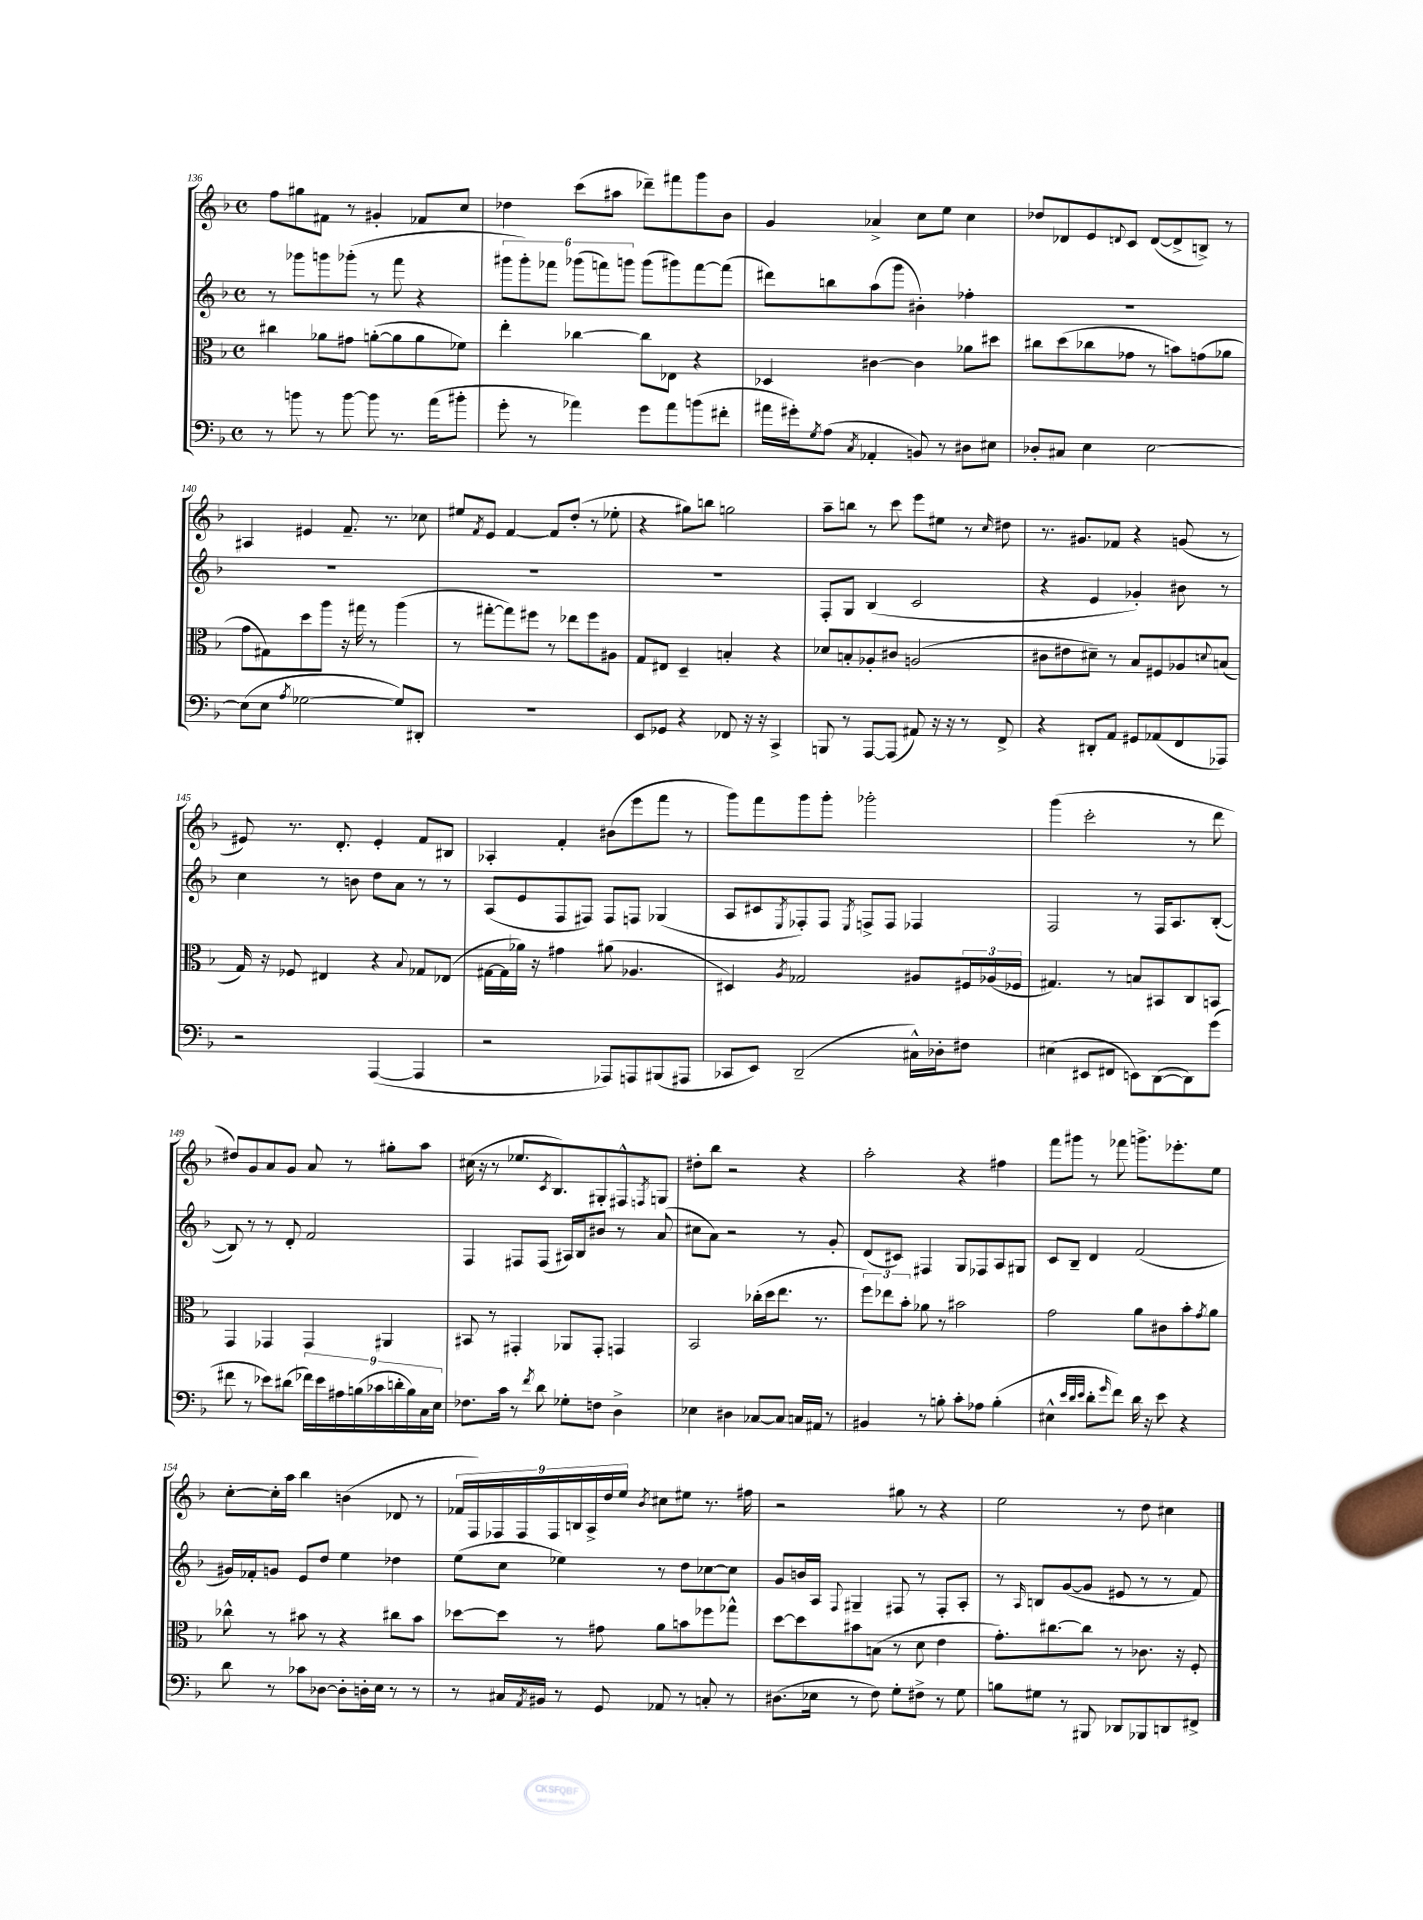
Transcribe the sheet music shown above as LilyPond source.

<<
\new StaffGroup <<
\new Staff = "s0" {
    \clef treble \key f \major \defaultTimeSignature \time 4/4
    f''8 gis''8 fis'8 r8 gis'4-. fes'8 c''8 |
    des''4 c'''8( ais''8 des'''8--) fis'''8 g'''8 bes'8 |
    g'4 aes'4-> c''8 e''8 c''4 |
    des''8 des'8 e'8 \appoggiatura { d'8 } c'8 d'8~( d'8-> b8->) r8 |
    ais4 eis'4 f'8.-- r8. ces''8 |
    eis''8 \acciaccatura { f'8 } e'8 f'4~ f'8 d''8-.( r8 ees''8-. |
    r4 gis''8) b''8 g''2 |
    a''8-- b''8 r8 c'''8 e'''8 eis''8 r8 \grace { c''16 } dis''8 |
    r8. gis'8. fes'8 r4 g'8( r8 |
    eis'8) r8. d'8.-. eis'4-. f'8 bis8 |
    aes4-. f'4-. bis'8( e'''8 f'''8 r8 |
    g'''8) f'''8 g'''8 g'''8-. ges'''2-. |
    g'''4( c'''2-. r8 d'''8 |
    dis''8) g'8 a'8 g'8 a'8 r8 gis''8-. a''8 |
    cis''16( r16 r8 ees''8. \acciaccatura { c'8 } bes8.) gis8-. fis8-^ \acciaccatura { f8 } g8 |
    dis''8-. bes''8 r2 r4 |
    a''2-. r4 fis''4 |
    f'''8 gis'''8 r8 fes'''8 g'''8.-> ees'''8.-. e''8 |
    c''8~-. c''16-. a''16 bes''4 b'4( des'8 r8 |
    \tuplet 9/8 { fes'16 f16) fes16 fes16 fes16 b16 a16-> d''16 e''16 } \acciaccatura { bes'8 } cis''8 eis''8 r8. fis''16 |
    r2 gis''8 r8 r4 |
    e''2 r8 d''8 cis''4 \bar "|." |
}
\new Staff = "s1" {
    \clef treble \key f \major \defaultTimeSignature \time 4/4
    r8 ges'''8 g'''8 ges'''8-.( r8 f'''8 r4 |
    \tuplet 6/4 { gis'''8 gis'''8-.) fes'''8 ges'''8( f'''8) g'''8 } g'''8( gis'''8) f'''8~ f'''8( |
    dis'''8) b''8 a''8( g'''8 bis'4-.) fes''4-. |
    R1 |
    R1 |
    R1 |
    R1 |
    f8-. g8 bes4( c'2 |
    r4 e'4 ges'4-.) bis'8 r8 |
    c''4 r8 b'8 d''8 a'8 r8 r8 |
    a8( e'8 f8 fis8) fis8 f8 ges4( |
    a8 cis'8 \acciaccatura { e8 } fes8-.) fes8 \acciaccatura { e8 } f8-> f8 fes4 |
    f2 r8 f16 a8. bes8~-.( |
    bes8) r8 r8 d'8-. f'2 |
    f4 fis8 fis8( ais16) bes16 bis'8 r8 a'8( |
    cis''8 a'8) r2 r8 g'8-. |
    d'8( cis'8) fis4 g8 fes8 a8 gis8 |
    c'8 bes8-- d'4 f'2( |
    gis'16) fes'16-. g'8 e'8 d''8 e''4 des''4 |
    e''8( c''8 ees''4) r8 d''8 ces''8~ ces''8 |
    g'8 b'16 a16 \appoggiatura { f8 } gis4-- fis8 r8 fis8-. a8-. |
    r8 \grace { a16 } b8 g'8~( g'8 eis'8 r8 r8 f'8) \bar "|." |
}
\new Staff = "s2" {
    \clef alto \key f \major \defaultTimeSignature \time 4/4
    cis''4 aes'8 gis'8 a'8~-.( a'8 a'8 fes'8) |
    e''4-. ces''4~ ces''8 ees8 r4 |
    des4 cis'4~ cis'4 aes'8 dis''8 |
    cis''8 d''8( ces''8 ges'8 r8 b'8) g'8( aes'8 |
    g'8 gis8) d''8 a''8 r16 gis''16 r8 a''4( |
    r8 gis''8~-. gis''8) fis''8 r8 ees''8 fis''8 ais8 |
    g8 eis8 d4-- b4-. r4 |
    des'8 b8-. aes8-. cis'8 a2( |
    cis'8 eis'8 dis'8--) r8 bes8 fis8 aes8 \appoggiatura { d'8 } b8( |
    g16) r16 fes8 eis4 r4 \appoggiatura { bes8 } ges8 ees8( |
    gis16~ gis16 aes'16) r16 gis'4 ais'8( aes4. |
    dis4) \acciaccatura { a8 } ges2 ais8 \tuplet 3/2 { fis16 aes16( fes16 } |
    gis4.) r8 b8 bis,8 c8 b,8 |
    g,4 ges,4 ges,4 ais,4 |
    bis,8 r8 gis,4-. aes,8 gis,8-. g,4 |
    bes,2 ces''16-.( d''16 e''8. r8. |
    \tuplet 3/2 { f''8) ees''8 bes'8-. } aes'8 r8 bis'2 |
    g'2 a'8 cis'8 bes'8-. \acciaccatura { g'8 } a'8 |
    ces''8-^ r8 bis'8 r8 r4 cis''8 bis'8 |
    des''8~ des''8 r8 gis'8 a'8 b'8 fes''8 ges''8-^ |
    d''8~ d''8 bis'8 b8( r8 d'8 e'4 |
    g'8.-.) cis''8.~ cis''8 r8 ces'8. r16 f8-. \bar "|." |
}
\new Staff = "s3" {
    \clef bass \key f \major \defaultTimeSignature \time 4/4
    r8 b'8 r8 b'8~ b'8 r8. a'16( bis'8-. |
    g'8-. r8 aes'4) g'8 aes'8 b'8( fis'8-. |
    ais'16 gis'16-.) \acciaccatura { g8 } a8( \acciaccatura { c8 } aes,4-. b,8) r8 dis8 eis8 |
    des8-. cis8 e4 e2~ |
    e8( e8 \acciaccatura { a8 } ges2~ ges8) dis,8-. |
    R1 |
    e,8 ges,8 r4 fes,8 r16 r16 c,4-> |
    b,,8 r8 a,,8~ a,,8( ais,8) r16 r16 r8 f,8-> |
    r4 dis,8-. a,8 gis,8 aes,8( f,8 aes,,8) |
    r2 a,,4~( a,,4 |
    r2 aes,,8) a,,8 bis,,8( ais,,8 |
    ces,8 e,8) d,2--( cis16-^) des16-. fis8 |
    eis4( eis,8 fis,8 e,8) d,8~( d,8) g'8( |
    fis'8 r8 ees'8) dis'8( \tuplet 9/8 { fes'16) ees'16 ais16 b16( ces'16 d'16-. b16) c16 e16 } |
    fes8. c'16 r8 \acciaccatura { f'8 } d'8 ges8-. f8 d4-> |
    ees4 dis4 ces8~ ces8 c16 ais,16 r8 |
    bis,4 r8 b8-. c'8-. aes8 b4-.( |
    eis4-^ \grace { e'32 d'32 e'32 } d'8-. \grace { g'16 } f'8) d'16 r16 e'8 r4 |
    d'8 r8 ces'8 des8~ des8-. d16-. e16 r8 r8 |
    r8 cis16 \acciaccatura { a,8 } bis,16 r8 g,8 aes,8 r8 c8-. r8 |
    dis8.( ees16 r8 f8) g8-. fis8-> r8 g8 |
    b8 gis8 r8 bis,,8 des,8 bes,,8 d,8 fis,8-> \bar "|." |
}
>>
>>
\layout { \context { \Score currentBarNumber = #136 } }
